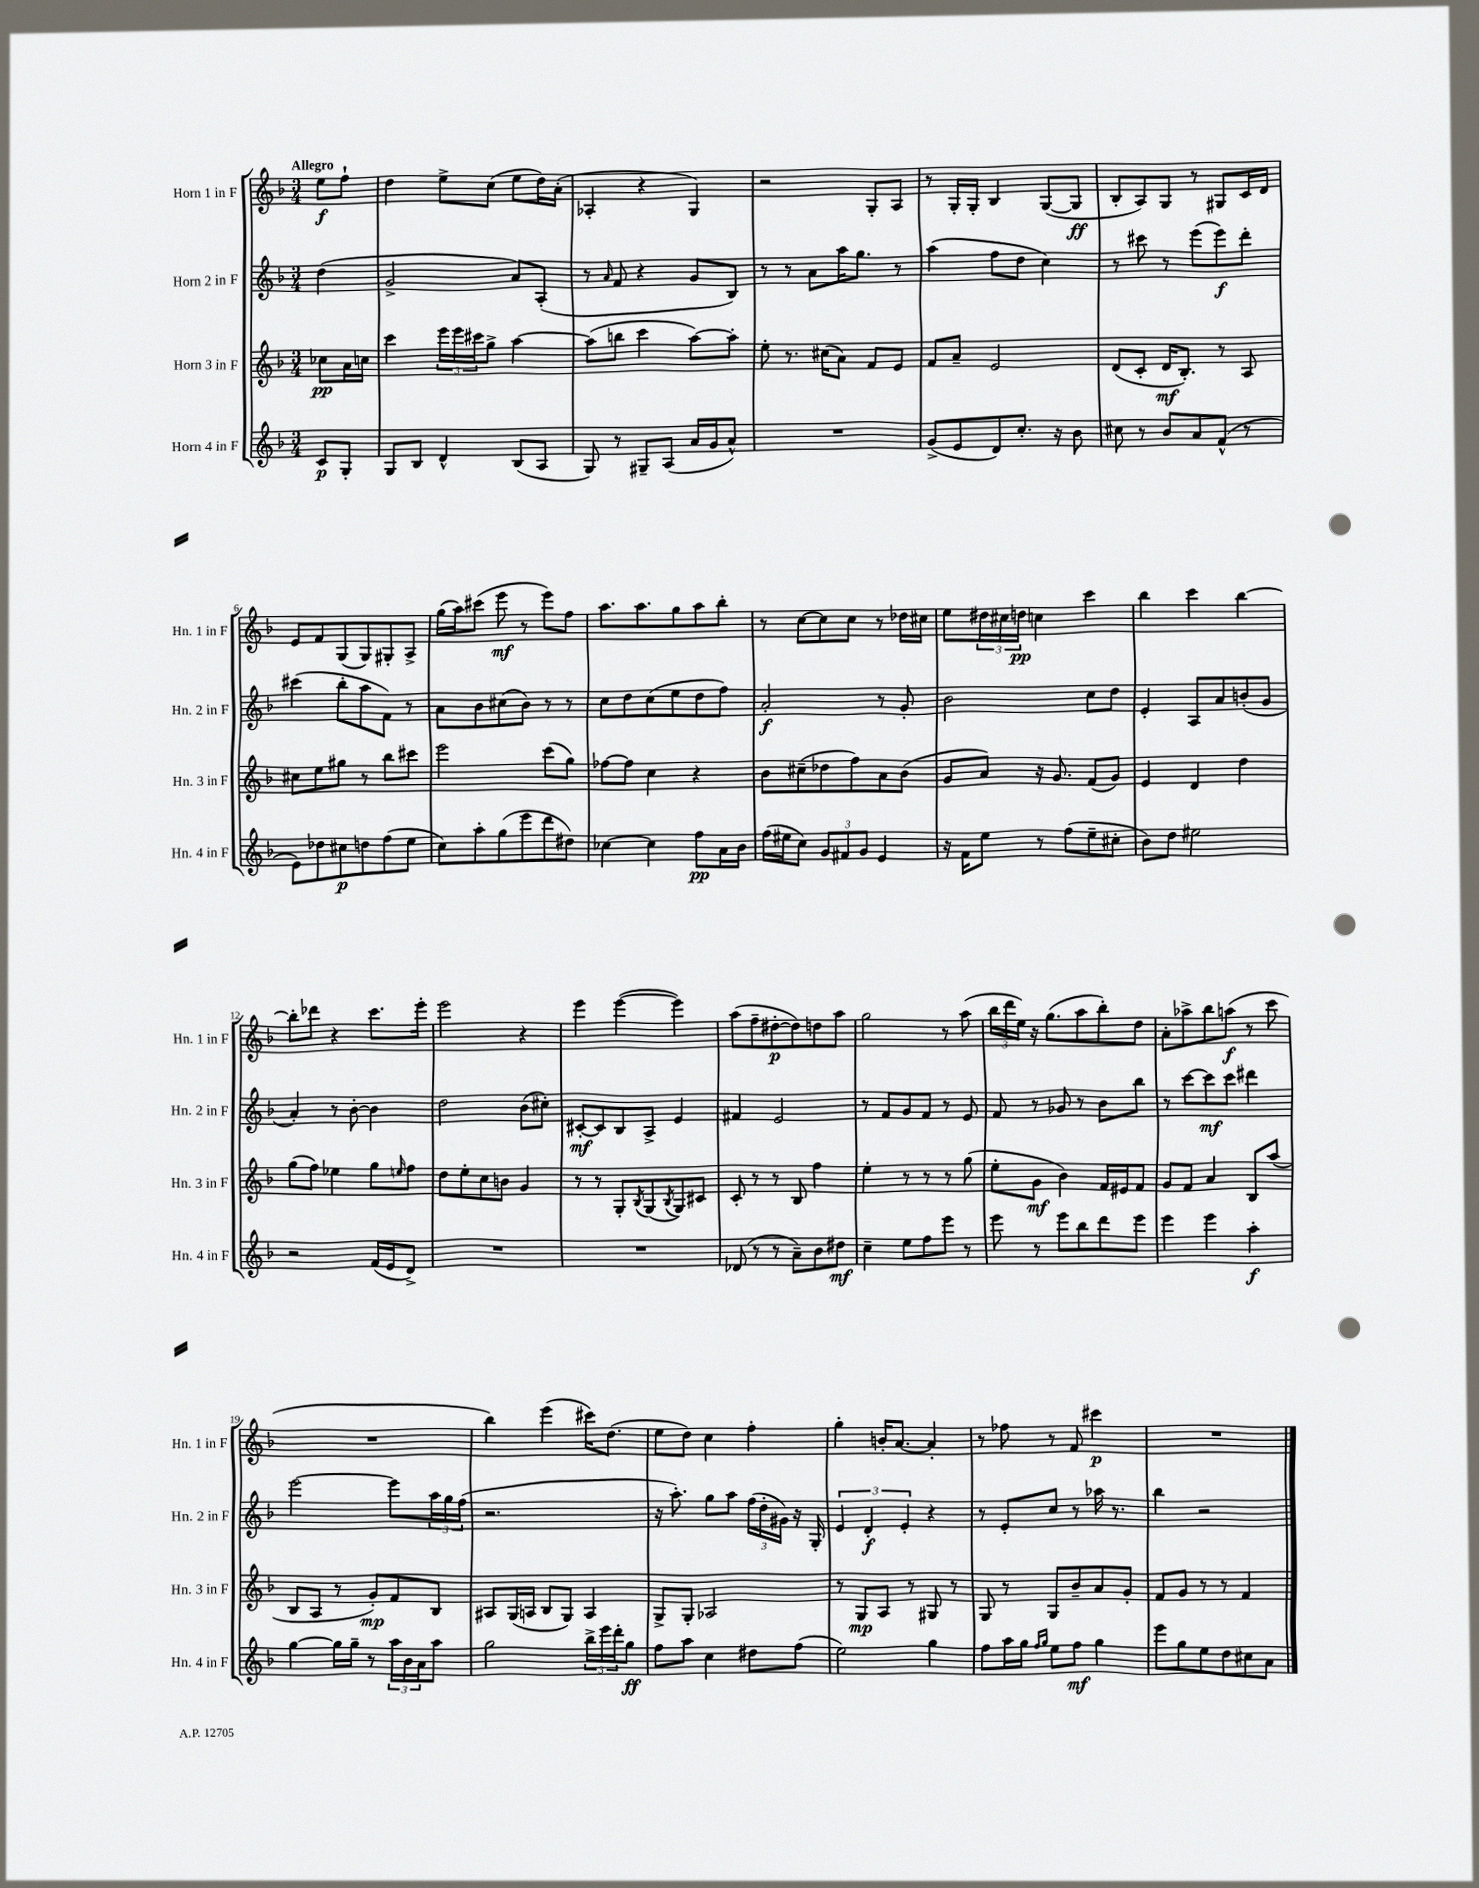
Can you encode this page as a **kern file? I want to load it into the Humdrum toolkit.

**kern	**kern	**kern	**kern
*staff4	*staff3	*staff2	*staff1
*clefG2	*clefG2	*clefG2	*clefG2
*k[b-]	*k[b-]	*k[b-]	*k[b-]
*M3/4	*M3/4	*M3/4	*M3/4
8c	8cc-	(4dd	8ee
8G'	16a	.	8ff`
.	16cc	.	.
=	=	=	=
8G	4ccc	2g^	4dd
8B-	.	.	.
4d^^	24eee	.	8ee^
.	24eee	.	.
.	24ccc#	.	.
.	8gg^	.	(8cc
(8B-	[4aa	8a)	8ee
8A	.	(8A'	16dd)
.	.	.	(16a'
=	=	=	=
8G)	(8aa]	8r	4A-'
.	.	16qqa	.
8r	8bb	8f	.
8G#~	4ccc	4r	4r
(8A	.	.	.
16a	[8aa)	8g	4G)
16g	.	.	.
8a^^)	8aa']	8B-)	.
=	=	=	=
2.r	8ee'	8r	2r
.	8.r	8r	.
.	.	8a	.
.	(16cc#	.	.
.	8a)	16aa	.
.	.	8.gg	.
.	8f	.	8G'
.	8e	8r	8A
=	=	=	=
(8g^	8f	(4aa	8r
8e	8a~	.	16G'
.	.	.	16G'
8d)	2e	8ff	4B-
8.cc'	.	8dd	.
.	.	4cc)	([8G
16r	.	.	.
8b-	.	.	8G]
=	=	=	=
8cc#	(8d	8r	8B-'
8r	8c'	8ccc#	8A)
8b-	16d	8r	8G
.	8.B-')	.	.
8a	.	(8eee	8r
(8f^^	8r	8eee)	8G#
8r	8A	8ddd'	16c
.	.	.	16d
=	=	=	=
8e)	8cc#	(4ccc#	8e
8dd-	8ee	.	8f
8cc#	8gg#	8bb-'	(8G
8dd	8r	8aa	8G)
(8ff	8bb-	8f)	8G#'
8ee	8ccc#	8r	8A^
=	=	=	=
8cc)	2eee	8a	(16gg
.	.	.	16aa)
8aa'	.	8b-	(8ccc#
(8gg	.	(8cc#	8eee
8eee	.	8b-)	8r
8ddd	(8ccc	8r	8eee)
8dd#)	8gg)	8r	8ff
=	=	=	=
[4cc-	[8ff-	8cc	8.aa
.	8ff-]	8dd	.
.	.	.	8.aa
4cc-]	4cc	(8cc	.
.	.	8ee	8gg
8ff	4r	8dd	8aa
16a	.	8ff)	8bb-'
16b-	.	.	.
=	=	=	=
(16ff	8b-	2a'	8r
16ee#	.	.	.
8cc)	(8cc#~	.	[8cc
12g	8dd-	.	8cc]
12f#	.	.	.
.	8ff)	.	8cc
12g	.	.	.
4e	8a	8r	8r
.	(8b-	8g'	16dd-
.	.	.	16cc#
=	=	=	=
16r	8g	2b-	8ee
16f	.	.	.
8ee	8a)	.	24dd#
.	.	.	24cc#
.	.	.	24dd
8r	16r	.	4cc
.	8.g	.	.
(8ff	.	.	.
8ee~	(8f	8cc	4ccc
8cc#'	8g)	8dd	.
=	=	=	=
8b-)	4e	4e'	4bb-
8dd	.	.	.
2ee#	4d	8A	4ccc
.	.	8a	.
.	4dd	(8b'	[4bb-
.	.	8g	.
=	=	=	=
2r	(8gg	4a')	8bb-']
.	8ff)	.	8ddd-
.	4ee-	8r	4r
.	.	[8b-'	.
(16f	8gg	4b-]	8.ccc
16e	.	.	.
.	16qqee	.	.
8d^)	8ff	.	.
.	.	.	16eee'
=	=	=	=
2.r	8dd	2dd	2eee
.	8ee'	.	.
.	8cc	.	.
.	8b	.	.
.	4g	(8b-	4r
.	.	8cc#')	.
=	=	=	=
2.r	8r	[8c#'	4eee
.	8r	8c#]	.
.	8G'	8B-	([4eee
.	8qB-	.	.
.	(8G	8A^	.
.	8qB-	.	.
.	8G)	4e	4eee])
.	8c#	.	.
=	=	=	=
(8d-	8c'	4f#	(8aa
8r	8r	.	8ff~
8r	8r	2e	[8dd#'
8a~)	8B-	.	8dd#])
8b-	4ff	.	8dd
8dd#	.	.	8aa
=	=	=	=
4cc~	4ee'	8r	2gg
.	.	8f	.
8ee	8r	8g	.
8ff	8r	8f	.
8eee	8r	8r	8r
8r	(8gg	8e	(8aa
=	=	=	=
8eee	8ee'	8f	24bb-
.	.	.	24ddd
.	.	.	24ee)
8r	8g	8r	16r
.	.	.	(8.gg
8eee	4b-)	8g-	.
8bb-	.	8r	8aa
8ddd	16f	8b-	8bb-')
.	16e#	.	.
8eee	8f	8bb-	8dd
=	=	=	=
4eee	8g	8r	8a'
.	8f	[8ccc	8aa-^
4eee	4a	8ccc]	8bb-
.	.	8ccc	(8aa
4aa'	8B-	4ddd#	8r
.	(8aa	.	8ccc
=	=	=	=
[4gg	8B-	[2eee	2.r
.	8A	.	.
16gg]	8r	.	.
16gg~	.	.	.
8r	8g')	.	.
24aa	8f	8eee]	.
24b-	.	.	.
24a	.	.	.
8aa	8B-	24aa	.
.	.	24gg	.
.	.	(24ff	.
=	=	=	=
2gg	8A#	2.r	4bb-)
.	(16G	.	.
.	16A	.	.
.	8B-	.	(4eee
.	8G)	.	.
24bb-^	4A	.	16ccc#)
24eee	.	.	.
.	.	.	(8.dd
24ddd'	.	.	.
8gg	.	.	.
=	=	=	=
8ff	8G^	16r	8ee
.	.	8.aa')	.
8aa	8G'	.	8dd)
4cc	2A-	8gg	4cc
.	.	8aa	.
8dd#	.	(24ff	4ff'
.	.	24dd'	.
.	.	24g#)	.
(8ff	.	16r	.
.	.	16G'	.
=	=	=	=
2ee)	8r	6e	4gg'
.	8G	.	.
.	.	6d'	.
.	8A	.	16b'
.	.	.	[8.a
.	.	6e'	.
.	8r	.	.
4gg	8G#	4r	4a']
.	8r	.	.
=	=	=	=
8ff	8G	8r	8r
16aa	8r	8e'	8ff-
16gg	.	.	.
16qqff	.	.	.
16qqgg	.	.	.
8ee	8G	8cc	8r
8ff	8b-~	8r	8f
4gg	8a	16aa-	4ccc#
.	.	8.r	.
.	8g'	.	.
=	=	=	=
8eee	8f	4bb-	2.r
8gg	8g	.	.
8ee	8r	2r	.
8dd	8r	.	.
8cc#	4f	.	.
8a	.	.	.
==	==	==	==
*-	*-	*-	*-
